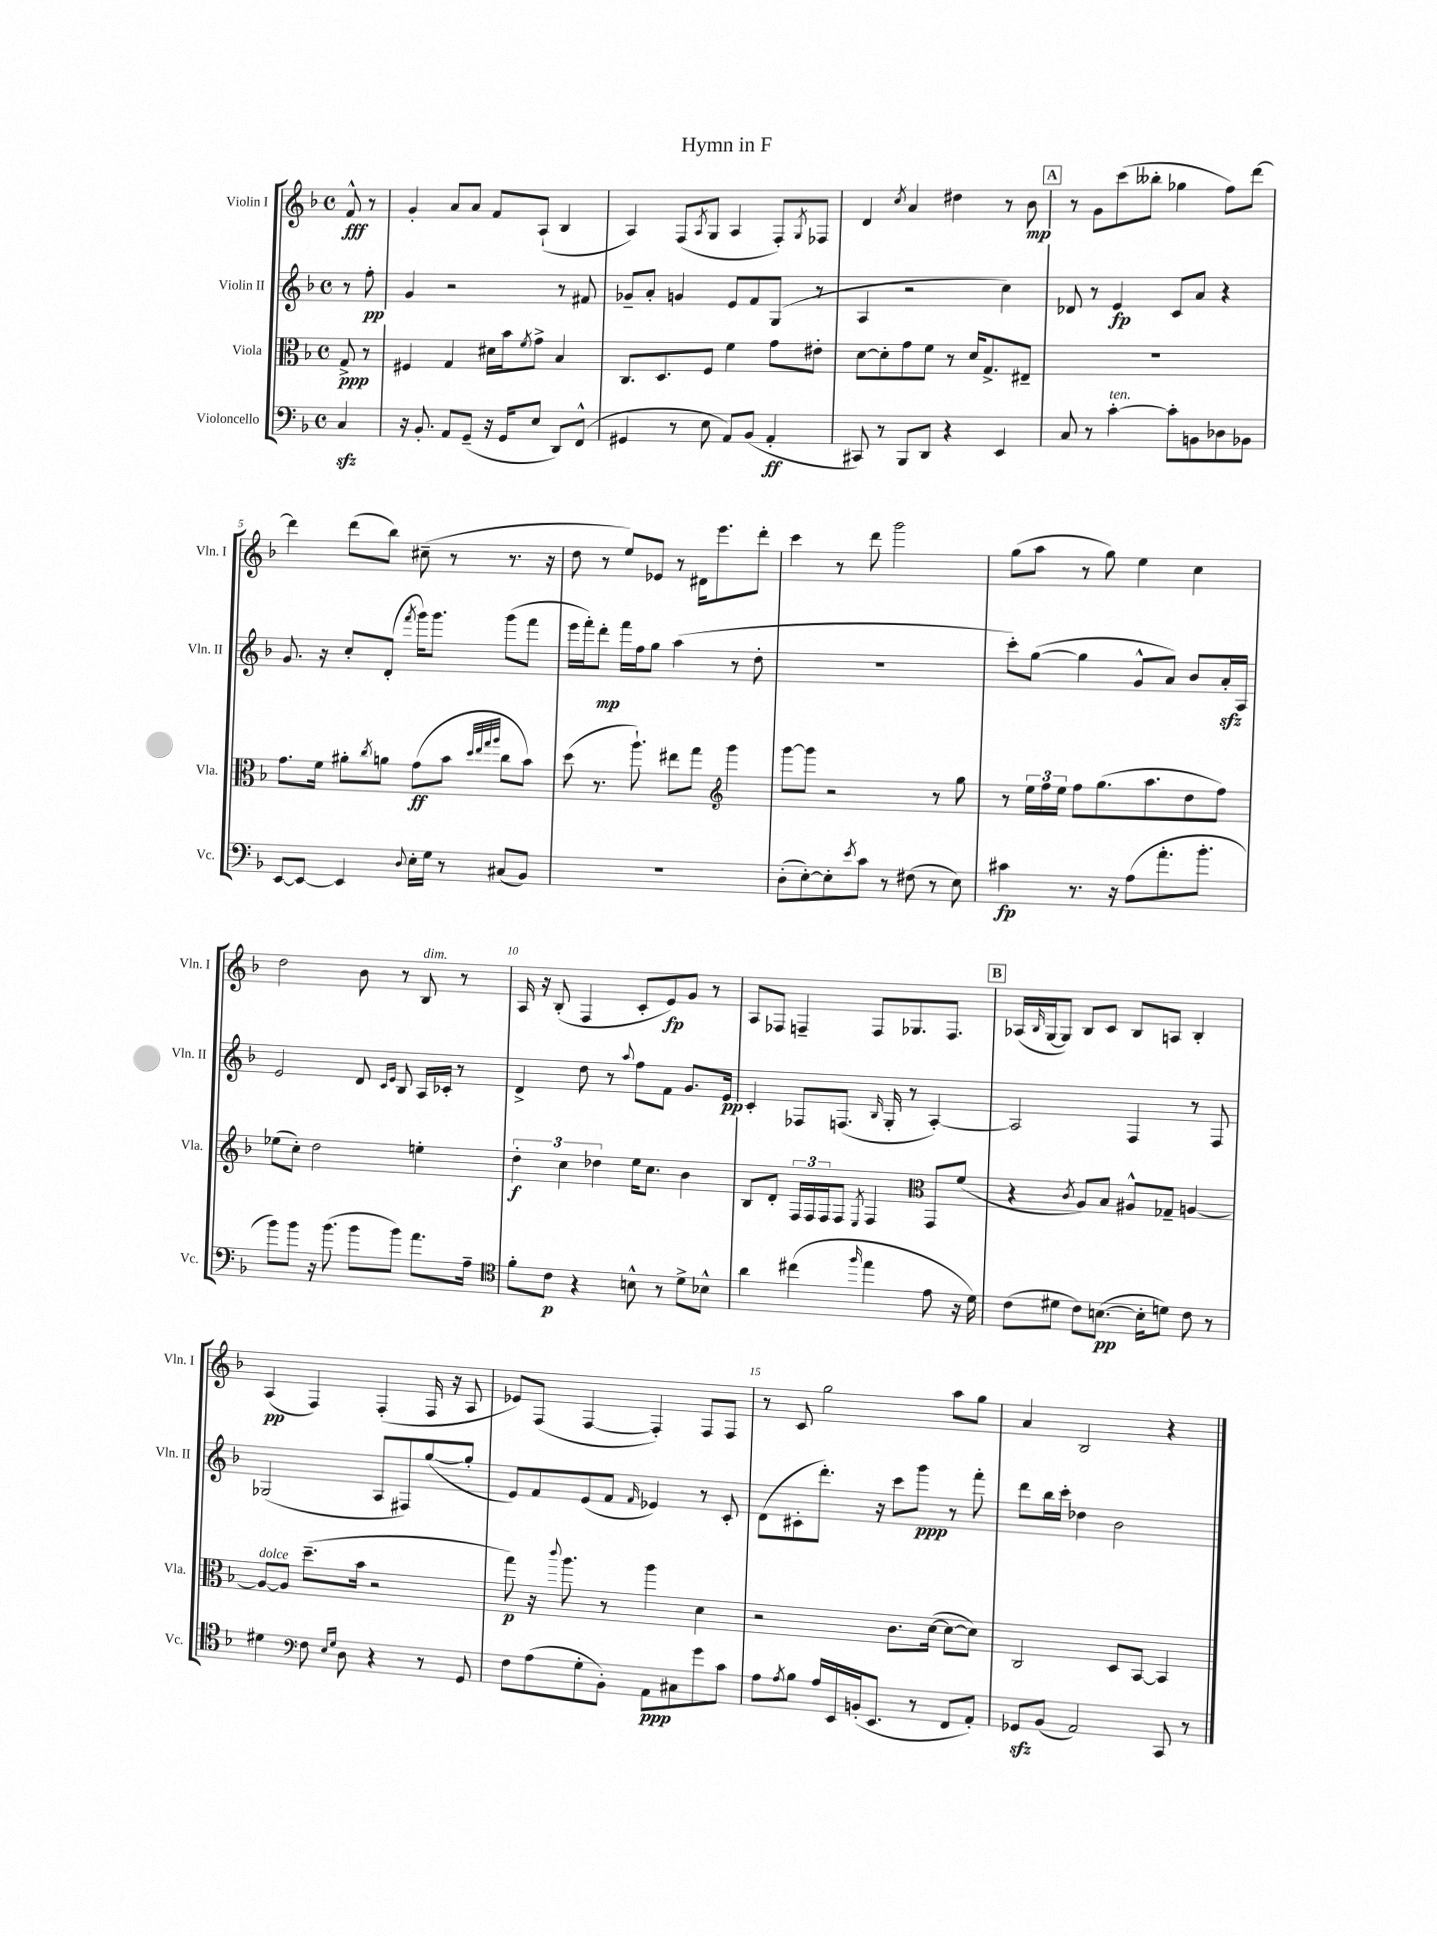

**kern	**kern	**kern	**kern
*staff4	*staff3	*staff2	*staff1
*clefF4	*clefC3	*clefG2	*clefG2
*k[b-]	*k[b-]	*k[b-]	*k[b-]
*M4/4	*M4/4	*M4/4	*M4/4
*met(c)	*met(c)	*met(c)	*met(c)
4C/	8G^/	8r	8f^^/
.	8r	8ff'\	8r
=	=	=	=
16r	4F#/	4g/	4g'/
8.BB-'/	.	.	.
8AA/L	4G/	2r	8a/L
(8GG~/J	.	.	8a/J
16r	16d#\LL	.	8f/L
16GG/LK	16b-\J	.	.
.	8qf/	.	.
8E/J	8g^\J	.	(8A`/J
8DD/L)	4B-/	8r	4B-/
(8FF^^/J	.	8f#/	.
=	=	=	=
4GG#/	8.C/L	8g-~/L	4A/)
.	.	8a'/J	.
.	8.D/	.	.
8r	.	4g/	(8F/L
.	.	.	8qA/
8E\	8F/J	.	8G/J
8AA/L)	4f\	8e/L	4A/
(8BB-/J	.	8f/	.
4AA'/	8g\L	(8G/J	8F'/L)
.	.	.	8qG/
.	8e#'\J	8r	8F-/J
=	=	=	=
8CC#/)	[8d\L	4A/	4d/
8r	8d'\]	.	.
.	.	.	8qcc/
8BBB-/L	8g\	2r	4a/
8DD/J	8f\J	.	.
4r	8r	.	4dd#\
.	16d/LK	.	.
.	8.G^/	.	.
4EE/	.	4cc\)	8r
.	8E#~/J	.	8b-\
=	=	=	=
8C/	1r	8d-/	8r
8r	.	8r	8g\L
[4c'\	.	4e/	(8ccc\
.	.	.	8bb--'\J
8c'\]L	.	8c/L	4gg-\
8BB\	.	8a/J	.
8D-\	.	4r	8ff\L)
8BB-\J	.	.	[8ddd\J
=	=	=	=
[8EE/L	8.g\L	8.g/	4ddd\]
8EE/_J	.	.	.
.	16f\Jk	16r	.
4EE/]	8a#'\L	8cc'/L	(8ddd\L
.	8qcc/	.	.
.	8a\J	(8d'/J	8bb-\J)
8qqD/	.	8qfff/	.
16E'\LL	(8g\L	16ggg\LK)	(8cc#~\
16G\JJ	.	8.ggg\J	.
8r	8b-\J	.	8r
.	32qqdd/LLL	.	.
.	32qqee/	.	.
.	32qqgg/	.	.
.	32qqaa/JJJ	.	.
(8C#/L	8cc\L	(8ggg\L	8.r
8BB-/J)	8b-\J)	8fff\J	.
.	.	.	16r
=	=	=	=
1r	(8dd\	16eee\LL	8dd\
.	.	16fff'\J)	.
.	8.r	8ddd'\J	8r
.	.	16fff\LL	8ee/L)
.	8.aa`\)	16ff\J	.
.	.	8gg\J	8e-/J
.	8ee#\L	(4aa\	8r
.	8gg\J	.	16d#\LK
.	.	.	8.eee\
*	*clefG2	*	*
.	4ggg\	8r	.
.	.	8dd'\	8ddd'\J
=	=	=	=
(8D'\L	[8ggg\L	1r	4ccc\
[8E'\)	8ggg\]J	.	.
8E'\]	2r	.	8r
8qe/	.	.	.
8c\J	.	.	8ddd\
8r	.	.	2ggg\
(8F#\	.	.	.
8r	8r	.	.
8E\)	8gg\	.	.
=	=	=	=
4c#\	8r	8ccc'\L)	(8gg\L
.	24ee\LL	([8gg\J	8aa\J
.	24ff\	.	.
.	24ee\JJ	.	.
8.r	8ff\L	4gg\]	8r
.	(8.gg\	.	8gg\)
16r	.	.	.
(8A\L	.	8g^^/L	4ee\
.	8.aa\	.	.
8.a'\	.	8a/J)	.
.	8dd\	8b-/L	4cc\
8.b-'\J	.	.	.
.	8ff\J)	16a'/L	.
.	.	16A/JJ	.
=	=	=	=
8b-\L)	(8ee-\L	2e/	2dd\
8b-\J	8cc'\J)	.	.
16r	2dd\	.	.
(8.b-\	.	.	.
8b-\L	.	8d/	8b-\
.	.	16qqc/LL	.
.	.	16qqe/JJ	.
8b-\J)	.	8B-/	8r
8.a\L	4ee'\	16A/LL	8B-/
.	.	16c-'/JJ	.
.	.	8r	8r
16A~\Jk	.	.	.
=	=	=	=
*clefC4	*	*	*
8f'\L	6dd'\	4d^/	16A/
.	.	.	16r
8c\J	.	.	(8B-'/
.	6cc\	.	.
4r	.	8dd\	4F/
.	6dd-\	.	.
.	.	8r	.
.	.	8qqaa/	.
8B^^\	16ee\LK	8ff\L	8c'/L
.	8.cc\J	.	.
8r	.	8f\J	8e/)
8d^\L	4b-\	8.g/L	8g/J
8B-^^\J	.	.	8r
.	.	16e/Jk	.
=	=	=	=
4a\	8B-/L	4c'/	8A/L
.	8d'/J	.	8F-/J
(4cc#\	24F/LL	8F-/L	4F~/
.	24F/	.	.
.	24F/J	.	.
.	8F/J	(8.F/J	.
16qqff/	8qE/	.	.
4ee\	4F/	.	8F/L
.	.	16qqB-/	.
.	.	16G'/	.
.	.	8r	8.G-/
*	*clefC3	*	*
8e\	8GG/L	[4A'/)	.
.	.	.	8.F/J
16r	(8f/J	.	.
16d\)	.	.	.
=	=	=	=
(8c\L	4r	2A/]	(16A-/LL
.	.	.	16qqB-/
.	.	.	[16G/J
8d#\J	.	.	8G/]J)
.	8qc/	.	.
8c\L)	8A/L)	.	8B-/L
([8.B\J	8B-/J	.	8c/J
.	8A#^^/L	4F/	8B-/L
16B'\]LK	.	.	.
8d\J)	8G-~/J	.	8A/J
8c\	[4A/	8r	4B-'/
8r	.	8F/	.
=	=	=	=
4d#\	8A/_L	(2G-/	(4A/
.	8A/]J	.	.
*clefF4	*	*	*
8F\	(8.dd~\L	.	4F/)
16qqE/LL	.	.	.
16qqG/JJ	.	.	.
8D\	.	.	.
.	16b-\Jk	.	.
4r	2r	8A/L	(4F'/
.	.	8F#/)	.
8r	.	([8gg/	16F/
.	.	.	16r
8GG/	.	8gg'/]J	8A/
=	=	=	=
8F\L	8gg\)	8e/L)	8e-/L)
(8A\	16r	8f/	(8F/J
.	8qqccc/	.	.
.	8.aa\	.	.
8G'\	.	(8e/	[4F/
8BB-'\J)	8r	8f/J	.
.	.	16qqf/	.
8AA\L	4aa\	4e-/)	4F'/])
8C#\	.	.	.
8g\	4d\	8r	8F/L
8c\J	.	8c'/	8F/J
=	=	=	=
8A\L	2r	(8d\L	8r
8qA/	.	.	.
8B-\J	.	8c#'\	8c/
16A/LL	.	8.ddd'\J)	2gg\
16EE/	.	.	.
(16BB'/J	.	.	.
8.EE/J	.	16r	.
.	8.c\L	8ccc\L	.
8r	.	8ggg\J	.
.	([16d\Jk	.	.
8FF/L	8d\_L	8r	8aa\L
8AA'/J)	8d\]J)	8fff'\	8gg\J
=	=	=	=
8GG-/L	2C/	8ddd\L	4a/
(8BB-/J	.	16bb-\L	.
.	.	16ccc'\JJ	.
2AA/)	.	4dd-\	2B-/
.	8D/L	2b-\	.
.	[8BB-/J	.	.
8CC/	4BB-/]	.	4r
8r	.	.	.
==	==	==	==
*-	*-	*-	*-
